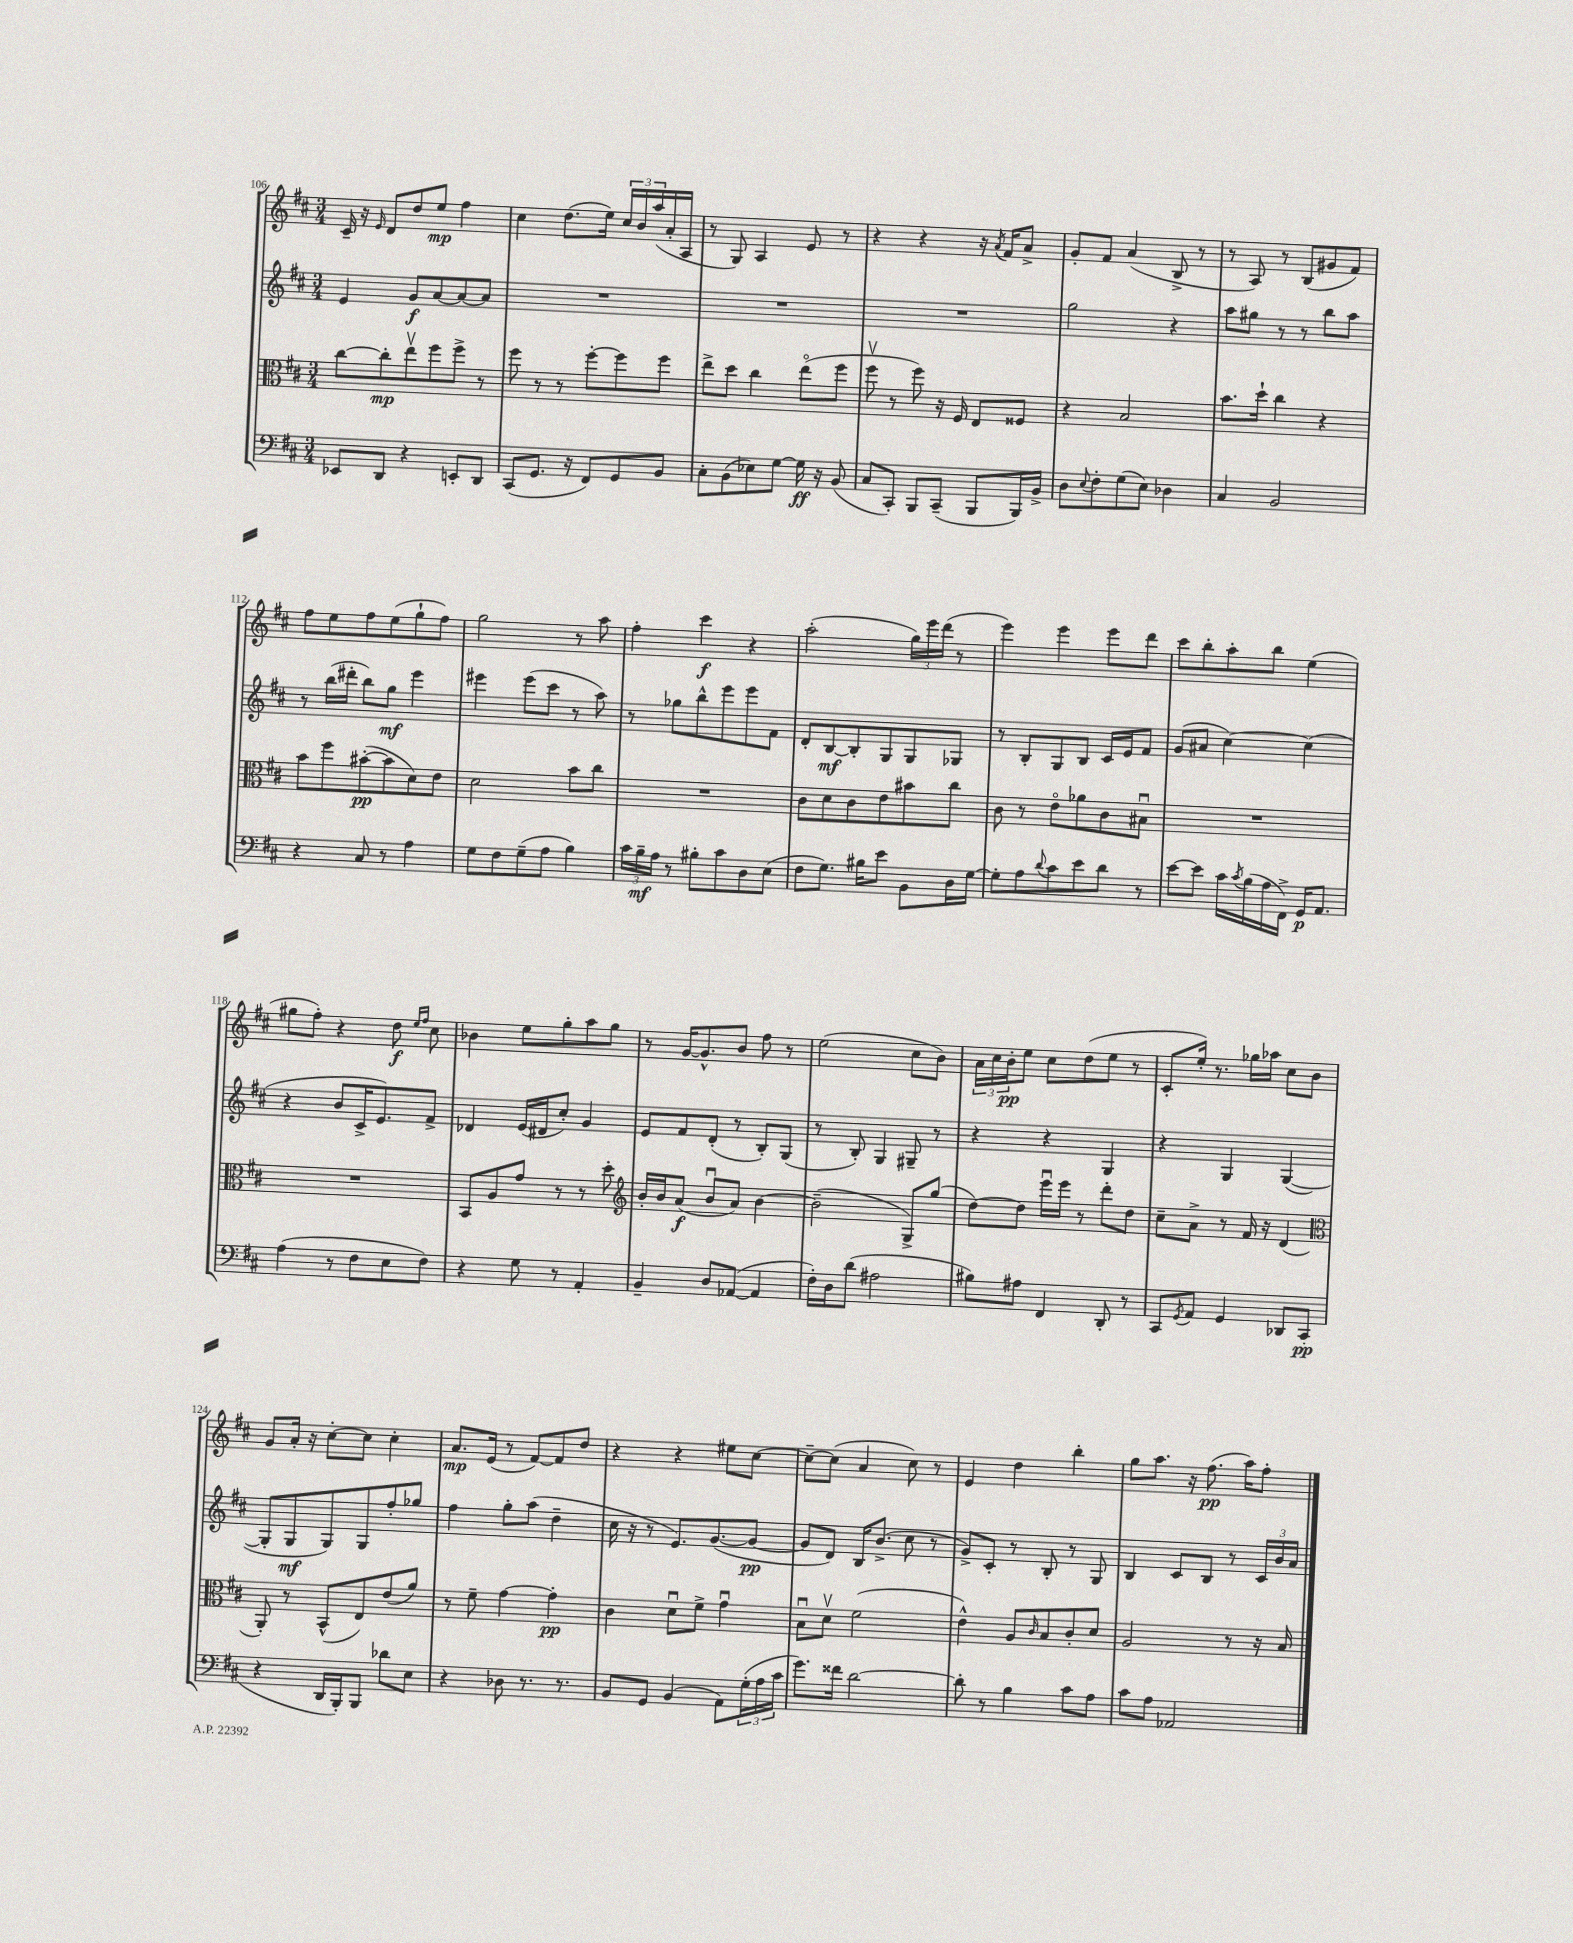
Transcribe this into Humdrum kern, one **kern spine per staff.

**kern	**kern	**kern	**kern
*staff4	*staff3	*staff2	*staff1
*clefF4	*clefC3	*clefG2	*clefG2
*k[f#c#]	*k[f#c#]	*k[f#c#]	*k[f#c#]
*M3/4	*M3/4	*M3/4	*M3/4
8EE-/L	[8cc#\L	4e/	16c#~/
.	.	.	16r
.	.	.	16qqe/
8DD/J	8cc#'\]	.	8d/L
4r	8eev\	8g/L	8dd/
.	8ff#\	[8a/	8ee/J
8EE'/L	8ff#^\J	8a/_	4ff#\
8DD/J	8r	8a/]J	.
=	=	=	=
(8CC#/L	8ff#\	2.r	4cc#\
8.GG/J	8r	.	.
.	8r	.	(8.dd\L
16r	.	.	.
8FF#/L)	[8ff#'\L	.	.
.	.	.	16ee\Jk)
8GG/	8ff#\]	.	24cc#/LL
.	.	.	24b/
.	.	.	(24aa/
8BB/J	8ff#\J	.	16a'/
.	.	.	16A/JJ
=	=	=	=
8C#'\L	8ee^\L	2.r	8r
(8BB\	8dd\J	.	8G/)
8E-\)	4cc#\	.	4A/
[8G\J	.	.	.
16G\]	(8eeo\L	.	8e/
16r	.	.	.
(8BB/	8ff#\J	.	8r
=	=	=	=
8C#/L	8ff#v\	2.r	4r
8CC#'/J)	8r	.	.
8BBB/L	8ff#\)	.	4r
(8CC#~/J	16r	.	.
.	16F#/	.	.
8BBB/L	8E/L	.	16r
.	.	.	8qa/
.	.	.	16f#/LK
16BBB/L)	8F##/J	.	8a^/J
16BB^/JJ	.	.	.
=	=	=	=
8D\L	4r	2gg\	8g'/L
8qqE/	.	.	.
8F#'\	.	.	8f#/J
(8G\	2B/	.	(4a/
8E\J)	.	.	.
4D-\	.	4r	8B^/
.	.	.	8r
=	=	=	=
4C#/	8.b\L	8aa\L	8r
.	.	8gg#\J	8A/)
.	16dd`\Jk	.	.
2BB/	4cc#\	8r	8r
.	.	8r	(8B/L
.	4r	8bb\L	8g#/
.	.	8aa\J	8f#/J)
=	=	=	=
4r	8b\L	8r	8ff#\L
.	8ff#\	(16bb\LL	8ee\
.	.	16ddd#'\JJ	.
8C#/	([8b#'\	8bb\L)	8ff#\
8r	8b#\]	8gg\J	(8ee\
4A\	8d\)	4eee\	8gg`\
.	8e\J	.	8ff#\J)
=	=	=	=
8G\L	2d\	4eee#\	2gg\
8F#\	.	.	.
(8G~\	.	(8eee#\L	.
8A\J	.	8ccc#\J	.
4B\)	8b\L	8r	8r
.	8cc#\J	8aa\)	8aa\
=	=	=	=
24c#\LL	2.r	8r	4ff#'\
24B~\	.	.	.
24A\JJ	.	.	.
8r	.	8gg-\L	.
8B#'\L	.	8bb^^\	4ccc#\
8c#\	.	8eee\	.
8D\	.	8eee\	4r
(8E\J	.	8f#\J	.
=	=	=	=
8F#\L	8c#\L	8d'/L	(2aa'\
8.G\J)	8d\	[8B/	.
.	8c#\	8B'/]	.
16B#\LK	.	.	.
8e\J	8e\	8G/	.
8BB\L	8b#\	8G/	24gg\LL)
.	.	.	24eee\
.	.	.	(24ddd\JJ
16D\L	8cc#\J	8G-/J	8r
[16G\JJ	.	.	.
=	=	=	=
8G'\]L	8c#\	8r	4eee\)
8A\	8r	8B'/L	.
8qqd/	.	.	.
8c#\	8eo\L	8G/	4eee\
8e\	8a-\	8B/J	.
8d\J	8c#\	16c#/LL	8eee\L
.	.	16e/J	.
8r	8B#u\J	8f#/J	8ddd\J
=	=	=	=
[8e\L	2.r	(8g/L	8ccc#\L
8e\]J	.	8a#/J	8bb'\
16c#\LL	.	[4cc#\)	8aa'\
8qc#/	.	.	.
(16B\	.	.	.
16A\	.	.	8bb\J
16FF#^\JJ)	.	.	.
16GG/LK	.	(4cc#\]	(4ee\
8.AA/J	.	.	.
=	=	=	=
(4A\	2.r	4r	8gg#\L
.	.	.	8ff#'\J)
8r	.	8b/L	4r
8F#\L	.	16c#^/K	.
.	.	8.e/)	.
8E\	.	.	8dd\
.	.	.	16qqee/LL
.	.	.	16qqff#/JJ
8F#\J)	.	8f#^/J	8cc#\
=	=	=	=
4r	8BB/L	4d-/	4b-\
.	8A/	.	.
8G\	8g/J	(16e/LL	8ee\L
.	.	16d#/J	.
8r	8r	8cc#'/J)	8gg'\
4AA'/	8r	4g/	8aa\
.	8dd'\	.	8gg\J
=	=	=	=
*	*clefG2	*	*
4BB~/	16b'/LL	8e/L	8r
.	16b/J	.	.
.	(8a/J	8f#/	[16g/LK
.	.	.	8.g^^/]
8D/L	8bu/L	(8d'/J	.
([8AA-/J	8a/J)	8r	8b/J
4AA-/]	[4b\	8B'/L)	8ff#\
.	.	(8G/J	8r
=	=	=	=
16F#'\LL)	(2b~\]	8r	(2ee\
16D\J	.	.	.
(8d\J	.	8B'/)	.
2A#\	.	4G/	.
.	8G^/L)	8G#~/	8cc#\L
.	(8gg/J	8r	8b\J)
=	=	=	=
8B#\L)	[8dd\L)	4r	24a\LL
.	.	.	24cc#\
.	.	.	24b'\J
8A#\J	8dd\]J	.	8ee\J
4FF#/	16eeeu\LL	4r	8cc#\L
.	16eee\JJ	.	.
.	8r	.	(8dd\
8DD'/	8ddd'\L	4G/	8ee\J
8r	8dd\J	.	8r
=	=	=	=
8CC#/L	8cc#~\L	4r	8c#'/L
8qGG/	.	.	.
8AA/J	8a^\J	.	16ee'/Jk)
.	.	.	8.r
4GG/	8r	4G/	.
.	16f#/	.	16gg-\LL
.	16r	.	16aa-\JJ
8DD-/L	(4d/	([4G/	8cc#\L
(8CC#/J	.	.	8b\J
=	=	=	=
*	*clefC3	*	*
4r	8AA'/)	8G'/]L	8g/L
.	8r	8G/	16a'/Jk
.	.	.	16r
16DD/LL	(8BB^^/L	8G/)	[8cc#'\L
16BBB'/J)	.	.	.
8BBB/J	8E/)	8G/	8cc#\]J
8d-\L	(8e/	8ff#'/	4cc#'\
8E\J	8a/J)	8gg-/J	.
=	=	=	=
4r	8r	4ff#\	8.a/L
.	8f#~\	.	.
.	.	.	(16e/Jk
8D-\	[4g\	8gg'\L	8r
8.r	.	(8aa\J	[8f#/L)
.	4g'\]	4dd~\	8f#/]
8.r	.	.	.
.	.	.	8dd/J
=	=	=	=
8BB/L	4c#\	16cc#\	4r
.	.	16r	.
8GG/J	.	8r	.
(4BB/	8du\L	8.e/L)	4r
.	8f#^\J	.	.
.	.	([8.g/	.
8AA\L)	4gu\	.	8ee#\L
(24G'\L	.	8g/_J	[8cc#\J
24A\	.	.	.
24c#\JJ	.	.	.
=	=	=	=
8.g\L)	8Bu\L	8g/]L	8cc#~\_L
.	8dv\J	8d/J)	(8cc#\]J
16f##\Jk	.	.	.
[2d\	(2f#\	16B/LK	4a/
.	.	(8.b^/J	.
.	.	8cc#\	8cc#\)
.	.	8r	8r
=	=	=	=
8d'\]	4e^^\)	8g^/L)	4e/
8r	.	8c#'/J	.
4B\	8A/L	8r	4dd\
.	16qqc#/	.	.
.	8B/	8B'/	.
8c#\L	8c#'/	8r	4bb'\
8A\J	8d/J	8G/	.
=	=	=	=
8c#\L	2A/	4B/	8gg\L
8A\J	.	.	8.aa\J
2AA-/	.	8c#/L	.
.	.	.	16r
.	.	8B/J	(8.ff#\
.	8r	8r	.
.	.	.	16aa\LK)
.	16r	24c#/LL	8ff#'\J
.	.	24b/	.
.	16B/	.	.
.	.	24a/JJ	.
==	==	==	==
*-	*-	*-	*-
